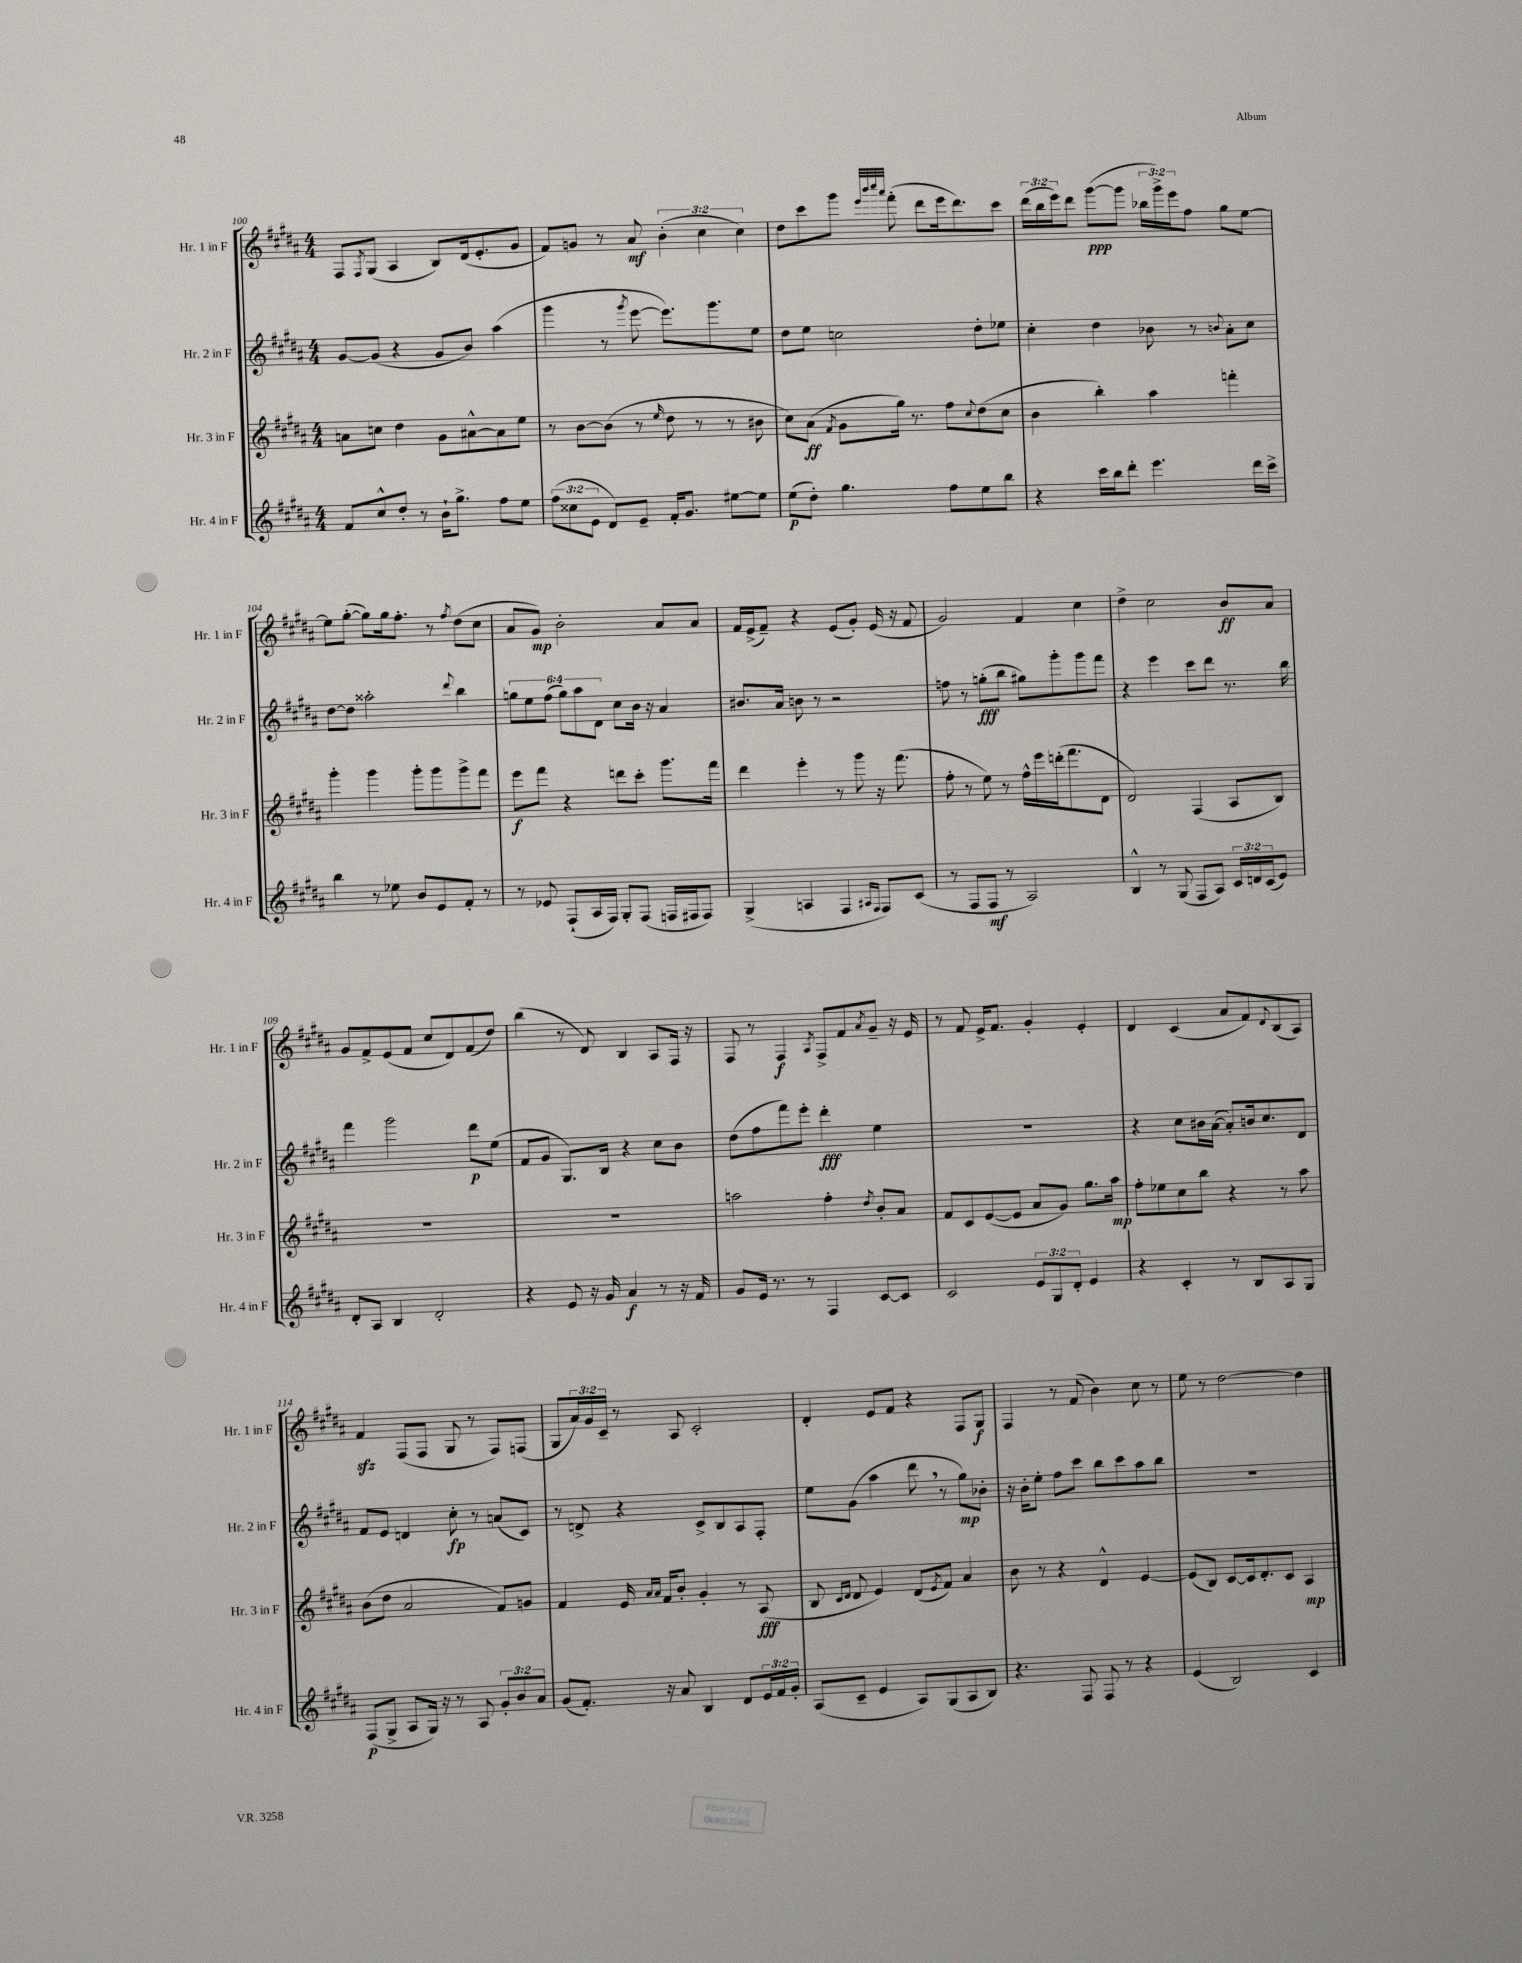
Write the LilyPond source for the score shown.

<<
\new StaffGroup <<
\new Staff = "s0" \with { instrumentName = "Hr. 1 in F" shortInstrumentName = "Hr. 1 in F" } {
    \clef treble \key b \major \numericTimeSignature \time 4/4 \override Staff.TupletNumber.text = #tuplet-number::calc-fraction-text
    fis8 \acciaccatura { fis8 } gis8( ais4 b8) dis'16( e'8.-. gis'8 |
    fis'8) g'8 r8 ais'8\mf \tuplet 3/2 { b'4-.( cis''4 cis''4) } |
    dis''8 cis'''8 gis'''8 \grace { e'''32 b'''32 cis''''32 ais'''32 } fis'''8-.( dis'''8 e'''16 dis'''8.) cis'''8 |
    \tuplet 3/2 { dis'''16( b''16 e'''16) } dis'''8 gis'''8~\ppp( gis'''8 \tuplet 3/2 { bes''16 gis'''16->) e'''16 } fis''8 gis''8 e''8~ |
    e''8 gis''8~-.( gis''8) gis''16 fis''8.-. r8 \acciaccatura { fis''8 } dis''8( cis''8 |
    ais'8 gis'8\mp) b'2-. ais'8 ais'8 |
    fis'16 e'16->( fis'8--) r4 e'8( gis'8-.) e'16( r16 fis'8 |
    gis'2) fis'4 cis''4 |
    dis''4-> cis''2 b'8\ff ais'8 |
    gis'8 fis'8-> e'8( fis'8 cis''8 dis'8) fis'8( dis''8) |
    b''4( r8 dis'8) b4 ais8 fis16 r16 |
    fis8 r8 fis4\f \acciaccatura { ais8 } fis8-> fis'8 \acciaccatura { ais'8 } gis'8-- r16 e'16 |
    r8 fis'8 e'16-> fis'8. gis'4-. e'4-. |
    dis'4 cis'4( ais'8 fis'8) \appoggiatura { dis'8 } b8( ais8) |
    fis'4\sfz fis8( fis8 gis8 r8 fis8) f8( |
    gis8 \tuplet 3/2 { ais'16) gis'16 cis'16-- } r8 ais8 cis'2-. |
    dis'4-. e'8 fis'8 r4 fis8 gis8\f |
    fis4 r8 fis'8( b'4) cis''8 r8 |
    e''8 r8 dis''2~ dis''4 \bar "|." |
}
\new Staff = "s1" \with { instrumentName = "Hr. 2 in F" shortInstrumentName = "Hr. 2 in F" } {
    \clef treble \key b \major \numericTimeSignature \time 4/4 \override Staff.TupletNumber.text = #tuplet-number::calc-fraction-text
    gis'8~ gis'8( r4 gis'8 b'8) ais''4( |
    gis'''4 r8 \acciaccatura { gis'''8 } e'''8~ e'''8.) gis'''8. e''8 |
    dis''8 e''8 c''2 dis''8-. ees''8 |
    cis''4-. dis''4 bes'8 r8 \appoggiatura { b'8 } ais'8-. cis''8 |
    dis''8~ dis''8 aisis''2-. \appoggiatura { dis'''8 } b''4 |
    \tuplet 6/4 { g''8 e''8 fis''8( g''8) ais''8 dis'8 } cis''8 b'16 r16 ais'4 |
    bis'8. ais'16 b'8 r8 r2 |
    f''8 r8 g''8-.\fff( b''8 gis''8) gis'''8-. gis'''8 fis'''8 |
    r4 e'''4 cis'''8 dis'''8 r8. b''16 |
    fis'''4 gis'''2 dis'''8\p e''8( |
    fis'8 gis'8 gis8.) b16 r4 cis''8 b'8 |
    dis''8( fis''8 fis'''8) e'''8-. dis'''4-.\fff e''4 |
    R1 |
    r4 cis''8 bis'16 ais'16~( ais'8-.) b'16 cis''8. dis'8 |
    fis'8 e'8 d'4 cis''8-.\fp r8 a'8( cis'8) |
    r8 d'8-> r4 cis'8-> b8 ais8 fis8-. |
    e''8 gis'8( ais''4 dis'''8 \breathe r8 gis''8\mp) bes'8-. |
    r16 b'16-. e''8-. fis''8 cis'''8 b''8 cis'''8 ais''8 b''8 |
    R1 \bar "|." |
}
\new Staff = "s2" \with { instrumentName = "Hr. 3 in F" shortInstrumentName = "Hr. 3 in F" } {
    \clef treble \key b \major \numericTimeSignature \time 4/4
    a'8 c''8 dis''4 gis'8 ais'8~-^ ais'8 e''8 |
    r8 b'8~ b'8( r8 \grace { e''16 } dis''8 r8 r8 bis'8 |
    cis''8) ais'8\ff( \acciaccatura { fis'8 } gis'8 gis''16) r8. fis''8 \appoggiatura { cis''8 } dis''8( cis''8 |
    b'4 b''4-.) ais''4 f'''4-. |
    gis'''4-. gis'''4 gis'''8-. gis'''8 gis'''8-> fis'''8 |
    e'''8\f fis'''8 r4 d'''8 cis'''8-. gis'''8. fis'''16 |
    dis'''4 e'''4-. r8 gis'''8 r16 fis'''8.( |
    fis''8-. r8 e''8) r8 fis''16-^ e'''16 d'''16-.( fis'''8. dis'8 |
    dis'2) fis4( ais8 b8) |
    R1 |
    R1 |
    a''2 fis''4-. \acciaccatura { dis''8 } b'8-. ais'8 |
    fis'8 cis'8 e'8~( e'8 ais'8 gis'8) gis''8. ais''16\mp |
    fis''8-. ees''8 cis''8 b''8 r4 r8 ais''8 |
    b'8( dis''8 ais'2 fis'8) g'8 |
    fis'4 e'16 \grace { ais'16 ais'16 } fis'16 b'8-. gis'4-. r8 ais8\fff( |
    b8 \grace { cis'16 dis'16 } dis'8 e'4) dis'8( \acciaccatura { e'8 } fis'8) ais'4 |
    b'8 r8 r4 dis'4-^ e'4~ |
    e'8( b8) cis'8~ cis'16 dis'8.-. cis'8 ais4\mp \bar "|." |
}
\new Staff = "s3" \with { instrumentName = "Hr. 4 in F" shortInstrumentName = "Hr. 4 in F" } {
    \clef treble \key b \major \numericTimeSignature \time 4/4 \override Staff.TupletNumber.text = #tuplet-number::calc-fraction-text
    fis'8 cis''8-^ dis''8-. r8 b'16-! gis''8.-> fis''8 e''8 |
    \tuplet 3/2 { fis''8( cisis''8 e'8 } dis'8) e'8-- fis'16-. gis'8. eis''8~ eis''8 |
    e''8\p( dis''8-.) gis''4. fis''8 e''8 b''8 |
    r4 cis'''16 b''16 dis'''8-. e'''4. dis'''16 cis'''16-> |
    b''4 r8 ees''8 b'8 e'8 fis'8-. r8 |
    r8 ees'8 fis8-!( ais16 fis16) gis8-. fis8( f16 fis16 fis8) |
    gis4->( a4 fis4 \grace { ais16 fis16 } fis8) cis'8( |
    r8 fis8 fis8\mf r8 ais2) |
    b4-^ r8 gis8( fis8 ais8) \tuplet 3/2 { cis'16 d'16 cis'16( } e'8) |
    dis'8-. ais8 b4 dis'2-. |
    r4 e'8 r16 gis'16 ais'4\f r8 r16 fis'16 |
    gis'8 e'16 r8. r8 fis4 cis'8~ cis'8 |
    cis'2 \tuplet 3/2 { e'8 gis8 dis'8-. } e'4 |
    r4 cis'4-. r8 b8 ais8 gis8 |
    fis8\p( gis8-> ais8 gis16) r16 r8 ais8 \tuplet 3/2 { gis'8-. b'8 ais'8 } |
    gis'8( fis'8.-.) r16 ais'8 b4 dis'8 \tuplet 3/2 { e'16 fis'16 gis'16-. } |
    ais8( cis'8-- e'4 ais8) gis8( ais8 b8) |
    r4. fis8 fis8 r8 r4 |
    e'4( b2) cis'4 \bar "|." |
}
>>
>>
\layout { \context { \Score currentBarNumber = #100 } }
